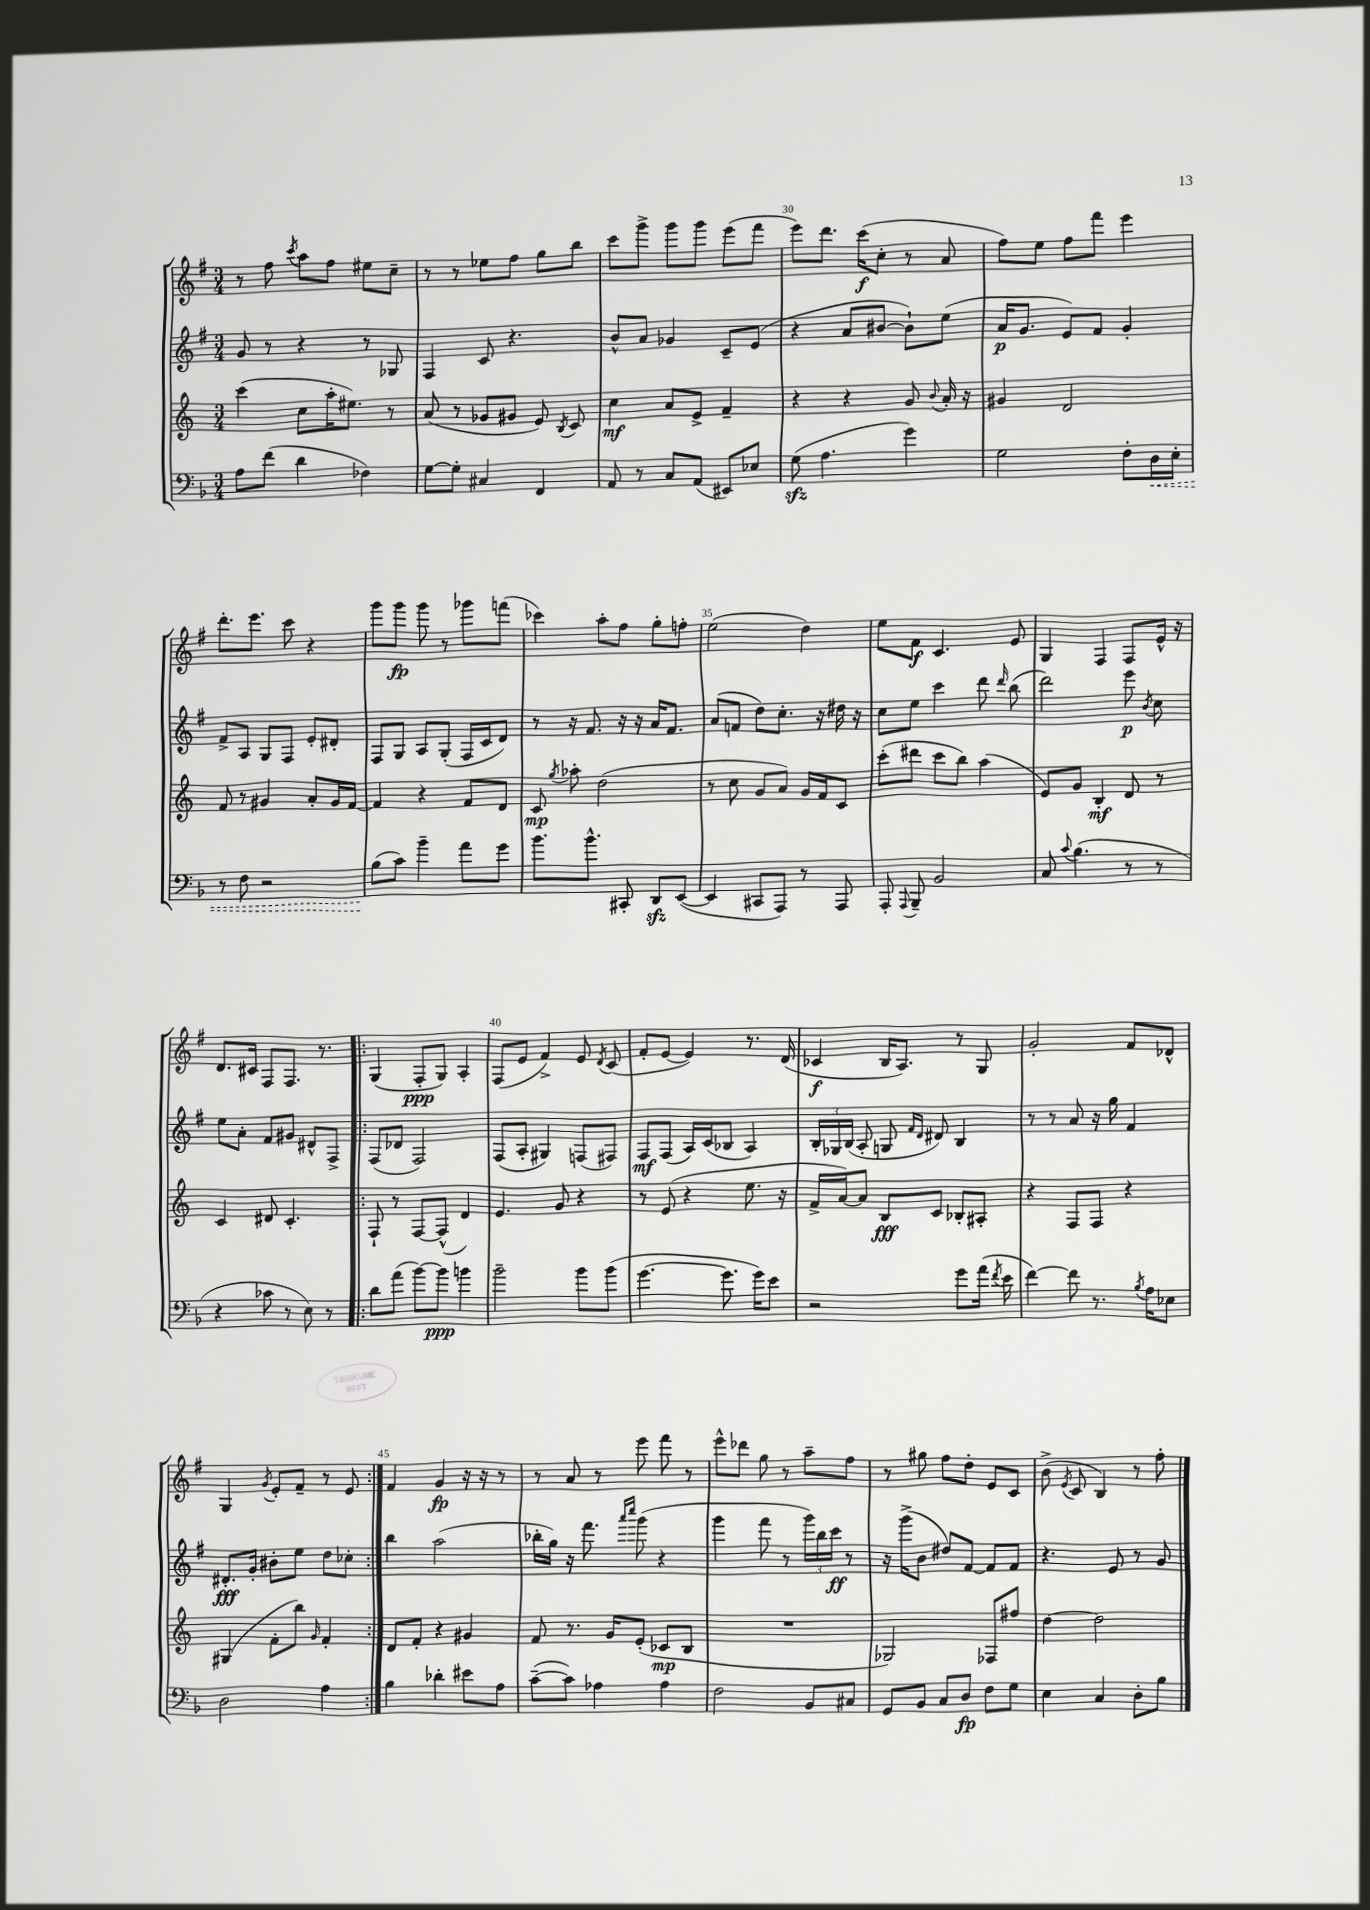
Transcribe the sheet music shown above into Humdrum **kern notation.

**kern	**dynam	**kern	**dynam	**kern	**dynam	**kern	**dynam
*part4	*part4	*part3	*part3	*part2	*part2	*part1	*part1
*staff4	*staff4	*staff3	*staff3	*staff2	*staff2	*staff1	*staff1
*clefF4	*	*clefG2	*	*clefG2	*	*clefG2	*
*k[b-]	*	*k[]	*	*k[f#]	*	*k[f#]	*
*M3/4	*	*M3/4	*	*M3/4	*	*M3/4	*
=27	=27	=27	=27	=27	=27	=27	=27
8A\L	.	(4ccc\	.	8g/	.	8r	.
(8f\J	.	.	.	8r	.	8ff#\	.
.	.	.	.	.	.	8qccc/	.
4d\	.	8cc\L	.	4r	.	8aa\L	.
.	.	16aa'\K	.	.	.	8ff#\J	.
.	.	8.ee#X\J)	.	.	.	.	.
4F-X\)	.	.	.	8r	.	8ee#X\L	.
.	.	8r	.	8G-X/	.	8cc~\J	.
=28	=28	=28	=28	=28	=28	=28	=28
[8G\L	.	(8a/	.	4F#/	.	8r	.
8G'\J]	.	8r	.	.	.	8r	.
4C#X/	.	8g-X/L	.	8c/	.	8ee-X\L	.
.	.	8g#X/J	.	4.r	.	8ff#\J	.
4FF/	.	8e/)	.	.	.	8gg\L	.
.	.	8qB/	.	.	.	.	.
.	.	8c/	.	.	.	8bb\J	.
=29	=29	=29	=29	=29	=29	=29	=29
8AA/	.	4cc\	mf	8b^^/L	.	8ccc\L	.
8r	.	.	.	8a/J	.	8ggg^\J	.
8C/L	.	8a/L	.	4g-X/	.	8ggg\L	.
(8AA/J	.	8e^/J	.	.	.	8ggg\J	.
8EE#X/L)	.	4f~/	.	8c~/L	.	(8eee\L	.
8E-X/J	.	.	.	(8e/J	.	8fff#\J	.
=30	=30	=30	=30	=30	=30	=30	=30
(8Gzz\	.	4r	.	4r	.	8eee\L)	.
4.A\	.	.	.	.	.	8.ddd\J	.
.	.	4r	.	8a/L	.	.	.
.	.	.	.	.	.	(16ccc\KL	f
.	.	.	.	[8b#X/J	.	8cc'\J	.
4g\)	.	8g/	.	8b#`\L])	.	8r	.
.	.	8qqb/	.	.	.	.	.
.	.	16a'/	.	(8ee\J	.	8a/	.
.	.	16r	.	.	.	.	.
=31	=31	=31	=31	=31	=31	=31	=31
2G\	.	4g#X/	.	16a/KL	p	8ff#\L)	.
.	.	.	.	8.g/J	.	.	.
.	.	.	.	.	.	8ee\J	.
.	.	2d/	.	8e/L)	.	8ff#\L	.
.	.	.	.	8f#/J	.	8fff#\J	.
8F'\L	.	.	.	4g'/	.	4eee\	.
!	!LO:HP:b	!	!	!	!	!	!
16D\L	<	.	.	.	.	.	.
16E'\JJ	.	.	.	.	.	.	.
!!LO:LB:g=z
=32	=32	=32	=32	=32	=32	=32	=32
8r	.	8f/	.	8f#^/L	.	8.ddd'\L	.
8F\	.	8r	.	8A/J	.	.	.
.	.	.	.	.	.	8.eee\J	.
2r	.	4g#X/	.	8G/L	.	.	.
.	.	.	.	8F#/J	.	8ccc\	.
.	.	8a'/L	.	8e'/L	.	4r	.
.	.	16g#/L	.	8d#X'/J	.	.	.
.	.	[16f/JJ	.	.	.	.	.
=33	=33	=33	=33	=33	=33	=33	=33
(8B-\L	.	4f/]	.	8F#/L	.	8ggg\L	.
8c\J)	[	.	.	8G/J	.	8ggg\J	fp
4b-~\	.	4r	.	8A/L	.	8ggg\	.
.	.	.	.	(8G'/J	.	8r	.
8a\L	.	8f/L	.	16F#/LL	.	8ggg-X\L	.
.	.	.	.	16c/J	.	.	.
8g\J	.	8d/J	.	8d/J)	.	(8fffn\J	.
=34	=34	=34	=34	=34	=34	=34	=34
8.b-\L	.	8c/	mp	8r	.	4ccc-X\)	.
.	.	8qgg/	.	.	.	.	.
.	.	8aa-X'\	.	16r	.	.	.
8.b-^^\J	.	.	.	8.f#/	.	.	.
.	.	(2dd\	.	.	.	8aa'\L	.
8CC#X'/	.	.	.	16r	.	8ff#\J	.
.	.	.	.	16r	.	.	.
8DDzz/L	.	.	.	16a/KL	.	8gg'\L	.
.	.	.	.	8.f#/J	.	.	.
([8EE/J	.	.	.	.	.	8ffn'\J	.
=35	=35	=35	=35	=35	=35	=35	=35
4EE/]	.	8r	.	(8a/L	.	(2ee\	.
.	.	8cc\	.	8fn/J	.	.	.
8CC#X/L	.	8g/L	.	8dd\L)	.	.	.
8AAA/J)	.	8a/J)	.	8.cc'\J	.	.	.
8r	.	16g/LL	.	.	.	4dd\)	.
.	.	16f/J	.	16r	.	.	.
8AAA/	.	8c/J	.	16dd#X\	.	.	.
.	.	.	.	16r	.	.	.
=36	=36	=36	=36	=36	=36	=36	=36
8AAA'/	.	(8ccc'\L	.	8cc\L	.	8ee\L	.
8qqAAA/	.	.	.	.	.	.	.
8BBB-~/	.	8ddd#X\J	.	8ee\J	.	8f#\J	f
2BB-/	.	8ccc\L	.	4ccc\	.	4.c/	.
.	.	8bb\J)	.	.	.	.	.
.	.	(4aa\	.	8ddd\	.	.	.
.	.	.	.	16qqddd/	.	.	.
.	.	.	.	(8bb\	.	8e/	.
=37	=37	=37	=37	=37	=37	=37	=37
8C/	.	8e/L)	.	2ddd\)	.	4G/	.
8qqc/	.	.	.	.	.	.	.
(4.B-\	.	8g/J	.	.	.	.	.
.	.	4B'/	mf	.	.	4F#/	.
8r	.	8d/	.	8eee\	p	8F#/L	.
.	.	.	.	8qb/	.	.	.
8r	.	8r	.	8cc\	.	16e^^/Jk	.
.	.	.	.	.	.	16r	.
!!LO:LB:g=z
=38	=38	=38	=38	=38	=38	=38	=38
4r	.	4c/	.	8ee\L	.	8.d/L	.
.	.	.	.	8a'\J	.	.	.
.	.	.	.	.	.	16c#X/Jk	.
8c-X\	.	8d#X/	.	8f#/L	.	8F#/L	.
8r	.	4.c'/	.	8g#X/J	.	8.F#/J	.
8E\)	.	.	.	8d#X^^/L	.	.	.
.	.	.	.	.	.	8.r	.
8r	.	.	.	8F#^/J	.	.	.
=39!|:	=39!|:	=39!|:	=39!|:	=39!|:	=39!|:	=39!|:	=39!|:
8d\L	.	8F`/	.	(8F#/L	.	(4G/	.
(8a\J	.	8r	.	8d-X/J	.	.	.
[8b-\L)	.	[8F/L	.	2F#/)	.	8F#'/L	ppp
8b-\J]	ppp	(8F^^/J]	.	.	.	8G/J)	.
4bn\	.	4d/)	.	.	.	4A'/	.
=40	=40	=40	=40	=40	=40	=40	=40
2b-~\	.	4.e/	.	(8F#/L	.	(8F#/L	.
.	.	.	.	8A'/J	.	8e/J	.
.	.	.	.	4G#X/)	.	4f#^/)	.
.	.	8g/	.	.	.	.	.
8b-\L	.	4r	.	(8Fn/L	.	8e/	.
.	.	.	.	.	.	8qd/	.
(8b-\J	.	.	.	8F#X/J)	.	(8c/	.
=41	=41	=41	=41	=41	=41	=41	=41
[4.g\	.	8r	.	8F#/L	mf	8f#'/L	.
.	.	(8e/	.	(8F#/J	.	[8e/J	.
.	.	4r	.	16A/LL)	.	4e/])	.
.	.	.	.	(16c/J	.	.	.
8.g\]	.	.	.	8B-X/J	.	.	.
.	.	8.ee\	.	4A/)	.	8.r	.
16g\KL)	.	.	.	.	.	.	.
8e\J	.	.	.	.	.	.	.
.	.	16r	.	.	.	(16d/	.
=42	=42	=42	=42	=42	=42	=42	=42
2r	.	16f^/LL	.	24B'/LL	.	4c-X/	f
.	.	.	.	24G-X/	.	.	.
.	.	[16a/J)	.	.	.	.	.
.	.	.	.	(24B/JJ	.	.	.
.	.	8a/J]	.	8A'/	.	.	.
.	.	8B/L	fff	8Gn/	.	16B/KL	.
.	.	.	.	.	.	8.A/J)	.
.	.	.	.	16qqf#/LL	.	.	.
.	.	.	.	16qqd/JJ	.	.	.
.	.	8c/J	.	8d#X/)	.	.	.
8g\L	.	8B-X'/L	.	4B/	.	8r	.
(16a\Jk	.	8A#X'/J	.	.	.	8G/	.
8qf/	.	.	.	.	.	.	.
16e\	.	.	.	.	.	.	.
=43	=43	=43	=43	=43	=43	=43	=43
[4f\)	.	4r	.	8r	.	2g'/	.
.	.	.	.	8r	.	.	.
8f\]	.	8F/L	.	8a/	.	.	.
8.r	.	8F/J	.	16r	.	.	.
.	.	.	.	16gg\	.	.	.
.	.	4r	.	4f#/	.	8f#/L	.
8qB-/	.	.	.	.	.	.	.
16A\KL	.	.	.	.	.	.	.
8E-X\J	.	.	.	.	.	8d-X^^/J	.
!!LO:LB:g=z
=44	=44	=44	=44	=44	=44	=44	=44
2D\	.	(4G#X/	.	8.d#X'/L	fff	4G/	.
.	.	.	.	16g'/Jk	.	.	.
.	.	.	.	.	.	8qg/	.
.	.	8f'\L	.	8b#X'\L	.	8e'/L	.
.	.	8bb\J)	.	8ee\J	.	8f#~/J	.
.	.	16qqg/	.	.	.	.	.
4A\	.	4f'/	.	8dd\L	.	8r	.
.	.	.	.	8cc-X'\J	.	8e/	.
=45:|!	=45:|!	=45:|!	=45:|!	=45:|!	=45:|!	=45:|!	=45:|!
4B-\	.	8d/L	.	4bb\	.	4f#/	.
.	.	8f'/J	.	.	.	.	.
4d-X'\	.	4r	.	(2aa\	.	4g/	fp
8e#X\L	.	4g#X/	.	.	.	16r	.
.	.	.	.	.	.	16r	.
8A\J	.	.	.	.	.	8r	.
=46	=46	=46	=46	=46	=46	=46	=46
([8c~\L	.	8f/	.	16bb-X'\LL	.	8r	.
.	.	.	.	16gg\JJ)	.	.	.
8c\J])	.	8.r	.	16r	.	8a/	.
.	.	.	.	8.fff#\	.	.	.
4A-X\	.	.	.	.	.	8r	.
.	.	16g/KL	.	.	.	.	.
.	.	.	.	16qqaaa/LL	.	.	.
.	.	.	.	16qqcccc/JJ	.	.	.
.	.	(8e'/J	.	(8ggg\	.	8eee\	.
4A-\	.	8c-X/L	mp	4r	.	8fff#\	.
.	.	8B/J	.	.	.	8r	.
=47	=47	=47	=47	=47	=47	=47	=47
2F\	.	2.r	.	4ggg\	.	8eee^^\L	.
.	.	.	.	.	.	8ddd-X\J	.
.	.	.	.	8fff#\	.	8gg\	.
.	.	.	.	8r	.	8r	.
8BB-/L	.	.	.	24ggg\LL)	.	8aa~\L	.
.	.	.	.	24bb\	.	.	.
.	.	.	.	24ccc\JJ	ff	.	.
8C#X/J	.	.	.	8r	.	8ff#\J	.
=48	=48	=48	=48	=48	=48	=48	=48
8GG/L	.	2G-X/)	.	16r	.	8r	.
.	.	.	.	(16ggg^\KL	.	.	.
8BB-/J	.	.	.	8b\J	.	8gg#X\	.
8C/L	.	.	.	8dd#X/L)	.	8ff#\L	.
8D/J	fp	.	.	[8f#/J	.	8dd'\J	.
8F\L	.	8F-X/L	.	8f#/L]	.	8e/L	.
8G\J	.	8ff#X/J	.	8f#/J	.	8c/J	.
=49	=49	=49	=49	=49	=49	=49	=49
4E\	.	[4dd\	.	4.r	.	(8b^\	.
.	.	.	.	.	.	8qe/	.
.	.	.	.	.	.	8c/	.
4C/	.	2dd\]	.	.	.	4B/)	.
.	.	.	.	8e/	.	.	.
8D'\L	.	.	.	8r	.	8r	.
8B-\J	.	.	.	8g/	.	8ff#'\	.
==	==	==	==	==	==	==	==
*-	*-	*-	*-	*-	*-	*-	*-
